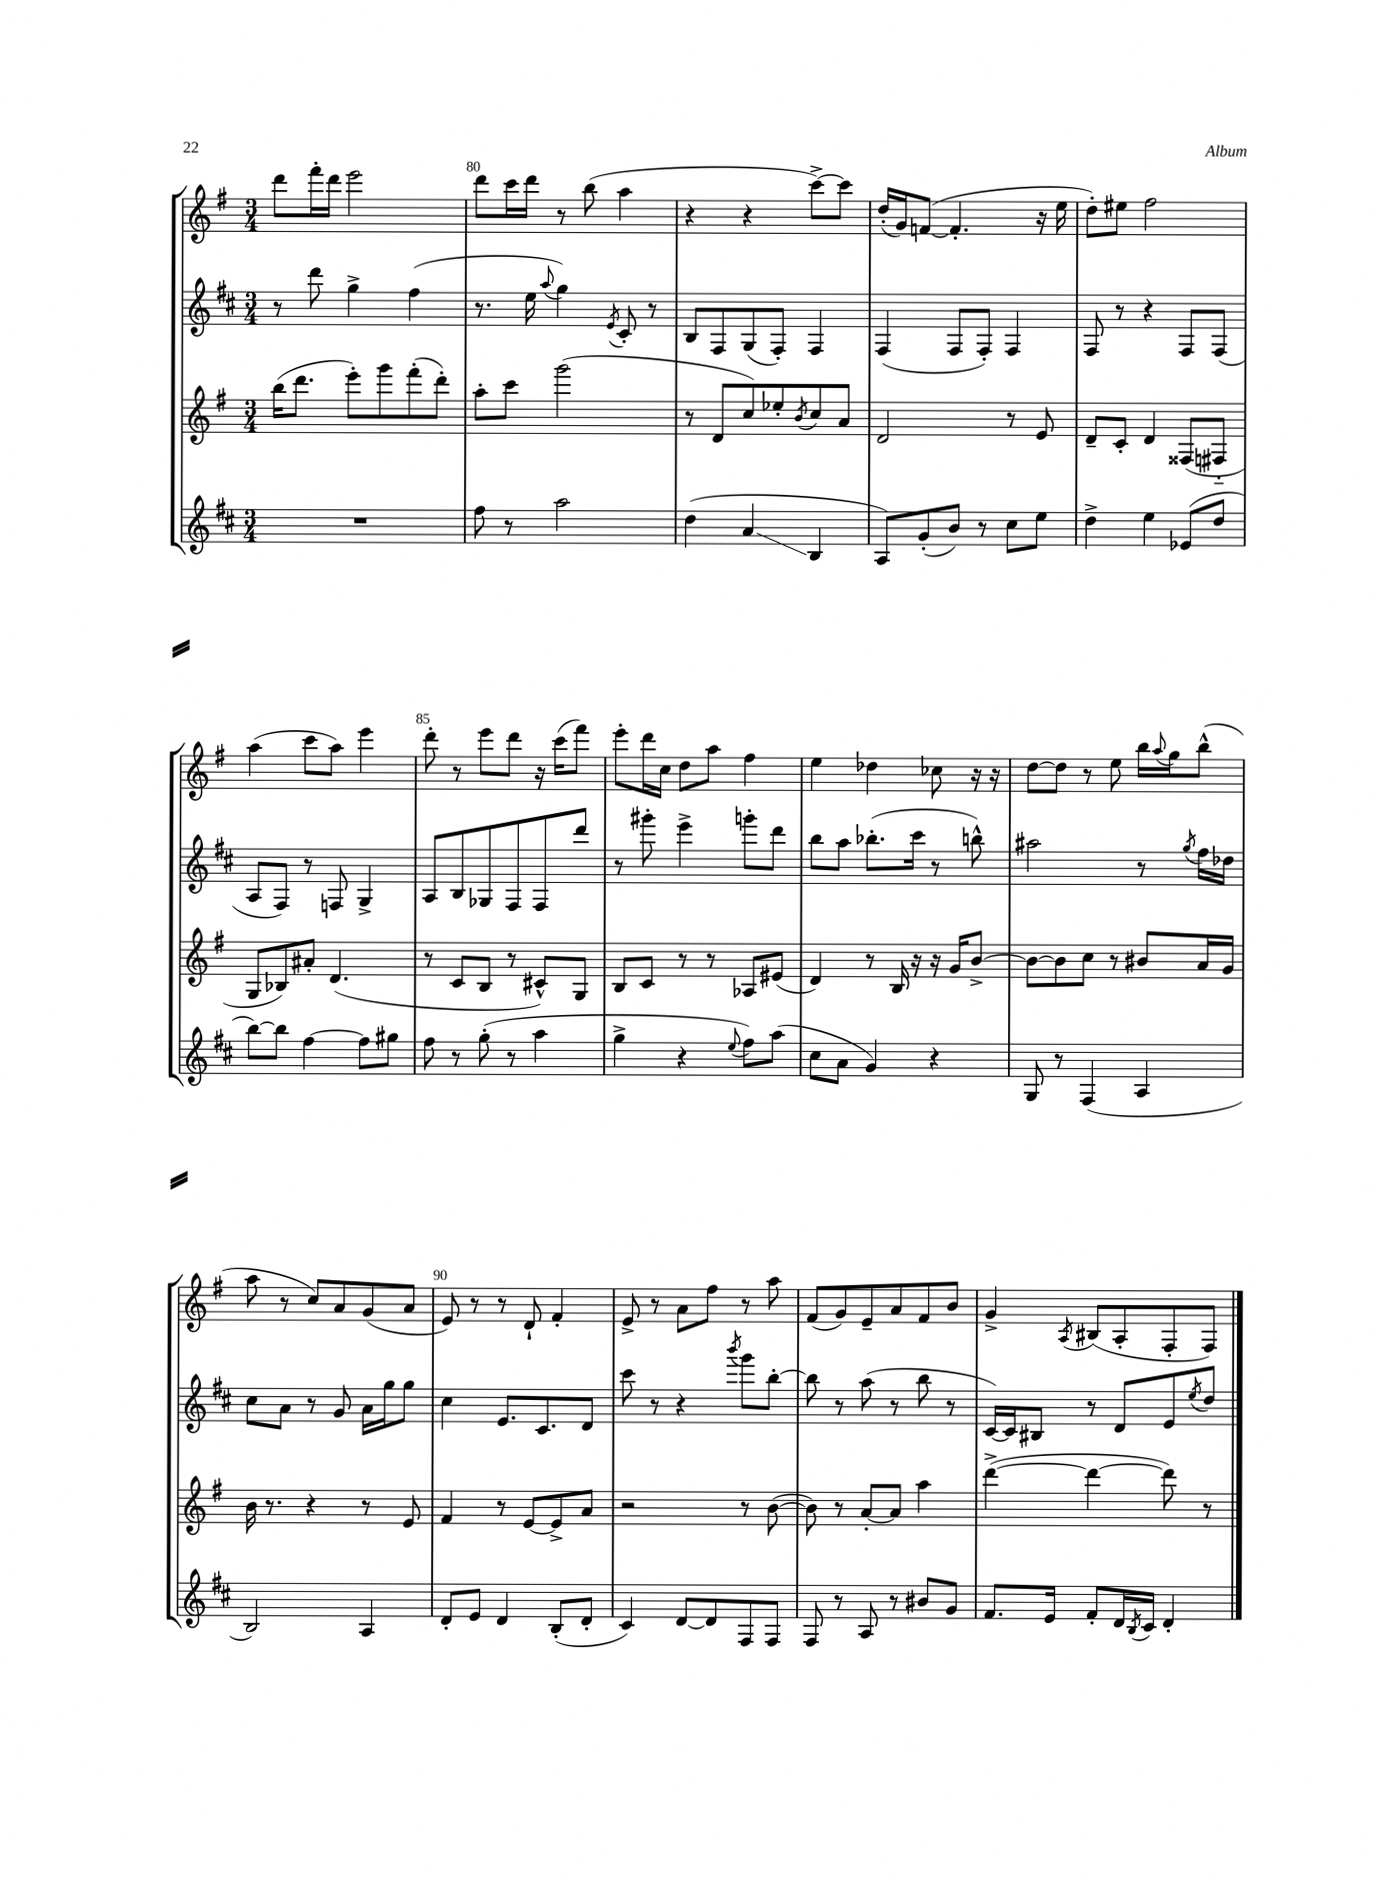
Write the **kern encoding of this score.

**kern	**kern	**kern	**kern
*staff4	*staff3	*staff2	*staff1
*clefG2	*clefG2	*clefG2	*clefG2
*k[f#c#]	*k[f#]	*k[f#c#]	*k[f#]
*M3/4	*M3/4	*M3/4	*M3/4
2.r	(16bb\LK	8r	8ddd\L
.	8.ddd\J	.	.
.	.	8ddd\	16fff#'\L
.	.	.	16ddd\JJ
.	8eee'\L)	4gg^\	2eee\
.	8ggg\	.	.
.	(8fff#'\	(4ff#\	.
.	8ddd'\J)	.	.
=	=	=	=
8ff#\	8aa'\L	8.r	8ddd\L
8r	8ccc\J	.	16ccc\L
.	.	16ee\	16ddd\JJ
.	.	8qqaa/	.
2aa\	(2ggg\	4gg\)	8r
.	.	.	(8bb\
.	.	8qe/	.
.	.	8c#'/	4aa\
.	.	8r	.
=	=	=	=
(4dd\	8r	8B/L	4r
.	8d/L	8F#/	.
4a/	8cc/)	(8G/	4r
.	8ee-'/	8F#'/J)	.
.	8qb/	.	.
4B/	8cc/	4F#/	[8ccc^\L)
.	8a/J	.	8ccc\]J
=	=	=	=
8A/L)	2d/	(4F#/	(16dd'/LL
.	.	.	16g/J)
(8g'/	.	.	([8f/J
8b/J)	.	8F#/L	4.f'/]
8r	.	8F#'/J)	.
8cc#\L	8r	4F#/	.
8ee\J	8e/	.	16r
.	.	.	16ee\
=	=	=	=
4dd^\	8d~/L	8F#/	8dd'\L)
.	8c'/J	8r	8ee#\J
4ee\	4d/	4r	2ff#\
(8e-/L	(8F##/L	8F#/L	.
8dd/J	8F#'~/J	(8F#/J	.
=	=	=	=
[8bb\L)	8G/L	8A/L	(4aa\
8bb\]J	8B-/)	8F#/J)	.
[4ff#\	8a#'/J	8r	8ccc\L
.	(4.d/	8F/	8aa\J)
8ff#\]L	.	4G^/	4eee\
8gg#\J	.	.	.
=	=	=	=
8ff#\	8r	8A/L	8ddd'\
8r	8c/L	8B/	8r
(8gg'\	8B/J	8G-/	8eee\L
8r	8r	8F#/	8ddd\J
4aa\	8c#^^/L)	8F#/	16r
.	.	.	(16ccc\LK
.	8G/J	8ddd/J	8fff#\J)
=	=	=	=
4gg^\	8B/L	8r	8eee'\L
.	8c/J	8ggg#'\	16ddd\L
.	.	.	16cc\JJ
4r	8r	4eee^\	8dd\L
.	8r	.	8aa\J
8qqee/	.	.	.
8ff#\L)	8A-/L	8ggg'\L	4ff#\
(8aa\J	(8e#/J	8ddd\J	.
=	=	=	=
8cc#\L	4d/)	8bb\L	4ee\
8a\J	.	8aa\J	.
4g/)	8r	(8.bb-'\L	4dd-\
.	16B/	.	.
.	16r	16ccc#\Jk	.
4r	16r	8r	8cc-\
.	16g/LK	.	.
.	[8b^/J	8bb^^\)	16r
.	.	.	16r
=	=	=	=
8G/	8b\_L	2aa#\	[8dd\L
8r	8b\]	.	8dd\]J
(4F#/	8cc\J	.	8r
.	8r	.	8ee\
4A/	8b#/L	8r	16bb\LL
.	.	.	8qqaa/
.	.	.	16gg\J
.	.	8qgg/	.
.	16a/L	16ff#\LL	(8bb^^\J
.	16g/JJ	16dd-\JJ	.
=	=	=	=
2B/)	16b\	8cc#\L	8aa\
.	8.r	.	.
.	.	8a\J	8r
.	4r	8r	8cc/L)
.	.	8g/	8a/
4A/	8r	16a\LL	(8g/
.	.	16gg\J	.
.	8e/	8gg\J	8a/J
=	=	=	=
8d'/L	4f#/	4cc#\	8e/)
8e/J	.	.	8r
4d/	8r	8.e/L	8r
.	[8e/L	.	8d`/
.	.	8.c#/	.
(8B'/L	8e^/]	.	4f#'/
8d'/J	8a/J	8d/J	.
=	=	=	=
4c#/)	2r	8ccc#\	8e^/
.	.	8r	8r
[8d/L	.	4r	8a\L
8d/]	.	.	8ff#\J
.	.	8qbbb/	.
8F#/	8r	8ggg\L	8r
8F#/J	([8b\	[8bb'\J	8aa\
=	=	=	=
8F#/	8b\])	8bb\]	(8f#/L
8r	8r	8r	8g/)
8A/	[8a'/L	(8aa\	8e~/
8r	8a/]J	8r	8a/
8b#/L	4aa\	8bb\	8f#/
8g/J	.	8r	8b/J
=	=	=	=
8.f#/L	([4ddd^\	[16c#/LL)	4g^/
.	.	16c#/]J	.
.	.	8B#/J	.
16e/Jk	.	.	.
.	.	.	8qA/
8f#'/L	4ddd\_	8r	(8B#/L
16d/L	.	8d/L	8A'/
8qB/	.	.	.
16c#/JJ	.	.	.
4d'/	8ddd\])	8e/	8F#'/
.	.	8qee/	.
.	8r	8dd/J	8F#/J)
==	==	==	==
*-	*-	*-	*-
